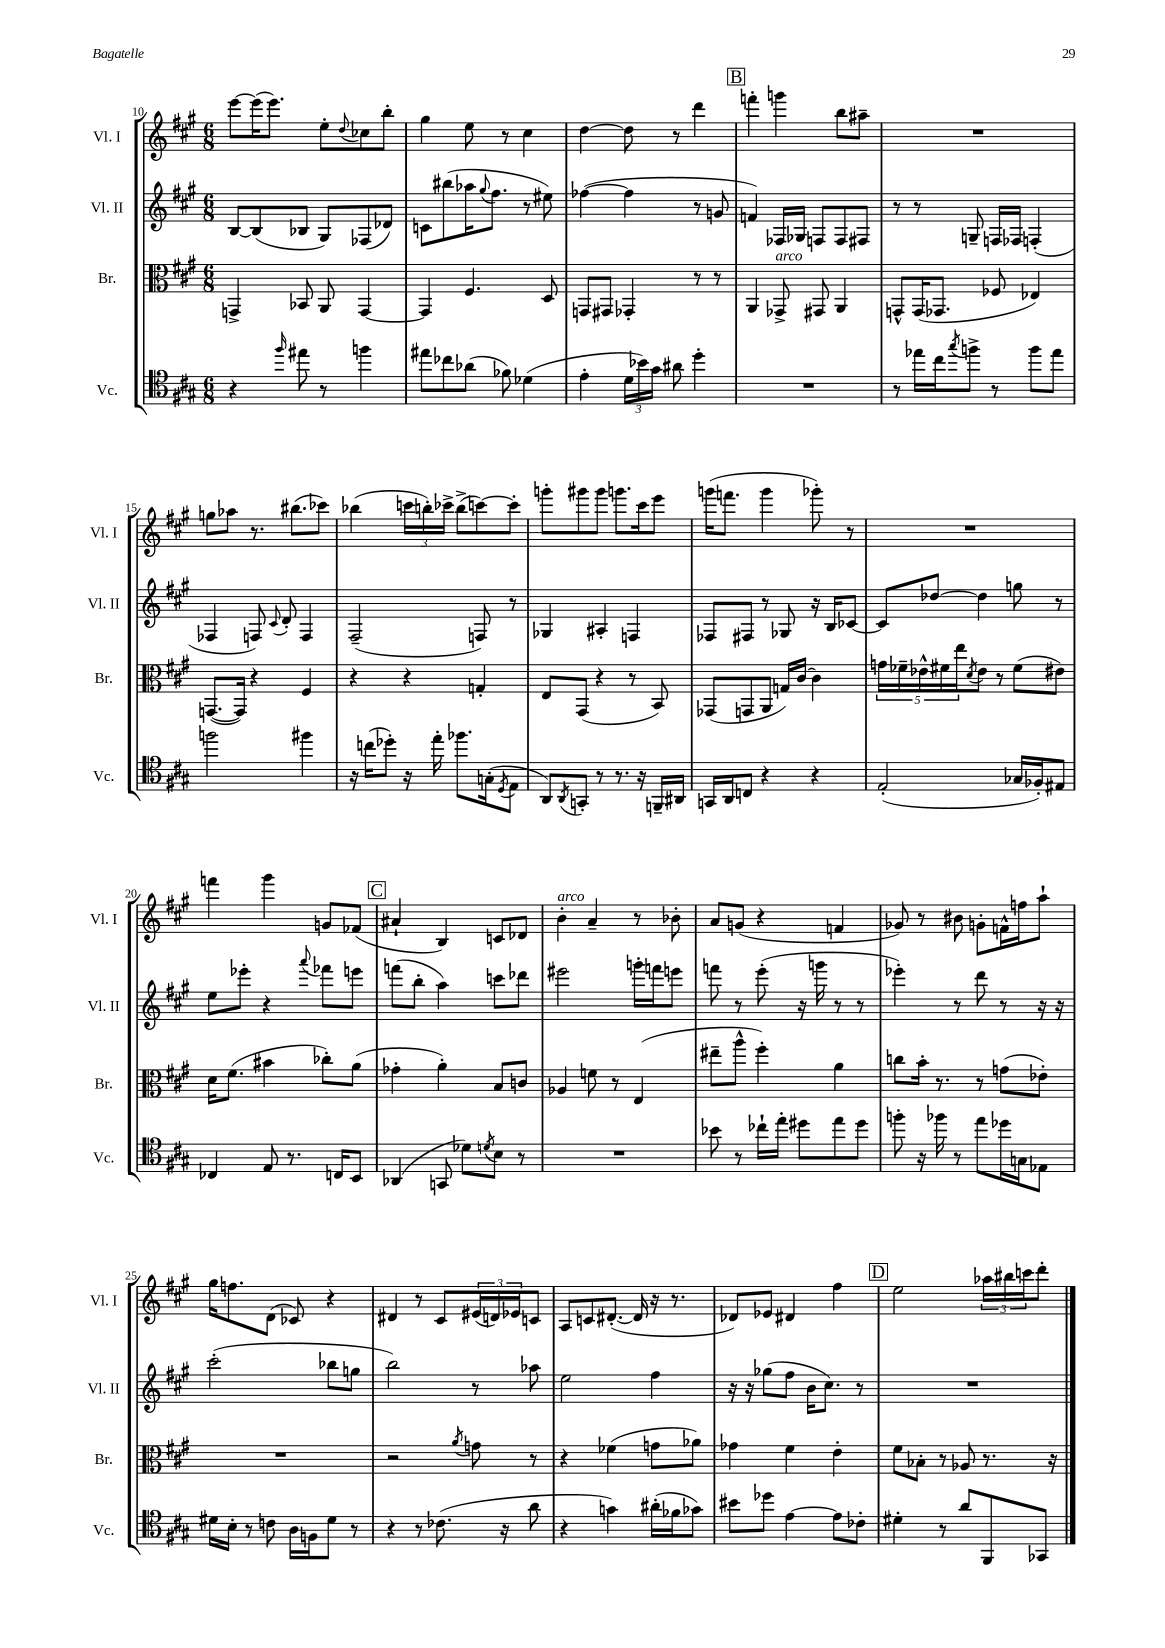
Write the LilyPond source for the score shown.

<<
\new StaffGroup <<
\new Staff = "s0" \with { instrumentName = "Vl. I" shortInstrumentName = "Vl. I" } {
    \clef treble \key a \major \numericTimeSignature \time 6/8
    e'''8~ e'''16( e'''8.) e''8-. \appoggiatura { d''8 } ces''8 b''8-. |
    gis''4 e''8 r8 cis''4 |
    d''4~ d''8 r8 d'''4 |
    \mark \markup { \box "B" } f'''4-. g'''4 b''8 ais''8-- |
    R2. |
    g''8 aes''8 r8. bis''8.( ces'''8) |
    bes''4( \tuplet 3/2 { c'''16 b''16-.) ces'''16-> } b''8->( c'''8~) c'''8-. |
    g'''8-. gis'''8 gis'''8 g'''8. cis'''16 e'''8 |
    g'''16( f'''8. g'''4 ges'''8-.) r8 |
    R2. |
    f'''4 gis'''4 g'8 fes'8( |
    \mark \markup { \box "C" } ais'4-! b4) c'8 des'8 |
    b'4-.^\markup { \italic "arco" } a'4-- r8 bes'8-. |
    a'8 g'8( r4 f'4 |
    ges'8) r8 bis'8 g'8-. f'16-^ f''16 a''8-! |
    gis''16 f''8. d'8( ces'8) r4 |
    dis'4 r8 cis'8 \tuplet 3/2 { eis'16( d'16) ees'16 } c'8 |
    a8 c'8 dis'8.~-.( dis'16 r16 r8. |
    des'8) ees'8 dis'4 fis''4 |
    \mark \markup { \box "D" } e''2 \tuplet 3/2 { aes''16 bis''16 c'''16 } d'''8-. \bar "|." |
}
\new Staff = "s1" \with { instrumentName = "Vl. II" shortInstrumentName = "Vl. II" } {
    \clef treble \key a \major \numericTimeSignature \time 6/8
    b8~ b8( bes8 gis8) fes8( des'8) |
    c'8 bis''8( aes''16 \appoggiatura { gis''8 } fis''8. r8 eis''8) |
    fes''4~( fes''4 r8 g'8 |
    \mark \markup { \box "B" } f'4) fes16 ges16 f8 f8 fis8 |
    r8 r8 g8-- f16 fes16 f4-.( |
    fes4 f8) \appoggiatura { cis'8 } d'8-. f4 |
    fis2--( f8) r8 |
    ges4 ais4-. f4 |
    fes8 fis8 r8 ges8 r16 b16 ces'8~ |
    ces'8 des''8~ des''4 g''8 r8 |
    e''8 ees'''8-. r4 \appoggiatura { a'''8 } fes'''8 e'''8 |
    \mark \markup { \box "C" } f'''8( b''8-. a''4) c'''8 des'''8 |
    eis'''2 g'''16-. f'''16 e'''8 |
    f'''8 r8 e'''8-.( r16 g'''16 r8 r8 |
    ees'''4-.) r8 d'''8 r8 r16 r16 |
    cis'''2-.( bes''8 g''8 |
    b''2) r8 aes''8 |
    e''2 fis''4 |
    r16 r16 ges''8( fis''8 b'16 cis''8.) r8 |
    \mark \markup { \box "D" } R2. \bar "|." |
}
\new Staff = "s2" \with { instrumentName = "Br." shortInstrumentName = "Br." } {
    \clef alto \key a \major \numericTimeSignature \time 6/8
    g,4-> bes,8 a,8 g,4~ |
    g,4 fis4. d8 |
    g,8 gis,8 ges,4-. r8 r8 |
    \mark \markup { \box "B" } a,4 ges,8->^\markup { \italic "arco" } gis,8 a,4 |
    g,8-^ g,16( ges,8. fes8 ees4) |
    g,8.~( g,16) r4 fis4 |
    r4 r4 g4-. |
    e8 gis,8( r4 r8 b,8) |
    ges,8( g,8 a,8 g16) cis'16~ cis'4 |
    \tuplet 5/4 { g'16 fes'16-- ees'16-^ fis'16 e''16 } \acciaccatura { d'8 } ees'8 r8 fis'8( eis'8) |
    d'16 fis'8.( bis'4 ces''8-.) a'8( |
    \mark \markup { \box "C" } ges'4-. a'4-.) b8 c'8 |
    aes4 f'8 r8 e4( |
    eis''8-- a''8-^ fis''4-.) a'4 |
    c''8 b'16-. r8. r8 g'8( ees'8-.) |
    R2. |
    r2 \acciaccatura { a'8 } g'8 r8 |
    r4 fes'4( g'8 aes'8) |
    ges'4 fis'4 e'4-. |
    \mark \markup { \box "D" } fis'8 bes8-. r8 aes8 r8. r16 \bar "|." |
}
\new Staff = "s3" \with { instrumentName = "Vc." shortInstrumentName = "Vc." } {
    \clef tenor \key a \major \numericTimeSignature \time 6/8
    r4 \grace { fis''16 } eis''8 r8 f''4 |
    eis''8 ces''8 aes'8( fes'8) des'4( |
    e'4-. \tuplet 3/2 { d'16 bes'16) gis'16 } ais'8 d''4-. |
    \mark \markup { \box "B" } R2. |
    r8 ees''16 cis''16 \acciaccatura { gis''8 } f''8-> r8 f''8 ees''8 |
    f''2 fis''4 |
    r16 c''16( des''8-.) r16 e''16-. fes''8. g16-.( \acciaccatura { d8 } e8 |
    a,8) \acciaccatura { a,8 } g,8-. r8 r8. r16 f,16-- ais,16 |
    g,16 a,16 c8 r4 r4 |
    e2-.( ges16 fes16-.) eis8 |
    ces4 e8 r8. c16 b,8 |
    \mark \markup { \box "C" } aes,4( g,8 des'8) \acciaccatura { d'8 } b8 r8 |
    R2. |
    bes'8 r8 ces''16-! e''16-. dis''8 e''8 dis''8 |
    f''8-. r16 fes''16 r8 e''8 des''16 g16 ees8 |
    dis'16 b16-. r8 c'8 a16 f16 dis'8 r8 |
    r4 r8 ces'8.( r16 a'8 |
    r4 g'4) ais'16-.( fes'16 ges'8) |
    bis'8 des''8 e'4~ e'8 ces'8-. |
    \mark \markup { \box "D" } dis'4-. r8 a'8 fis,8 ges,8 \bar "|." |
}
>>
>>
\layout { \context { \Score currentBarNumber = #10 } }
